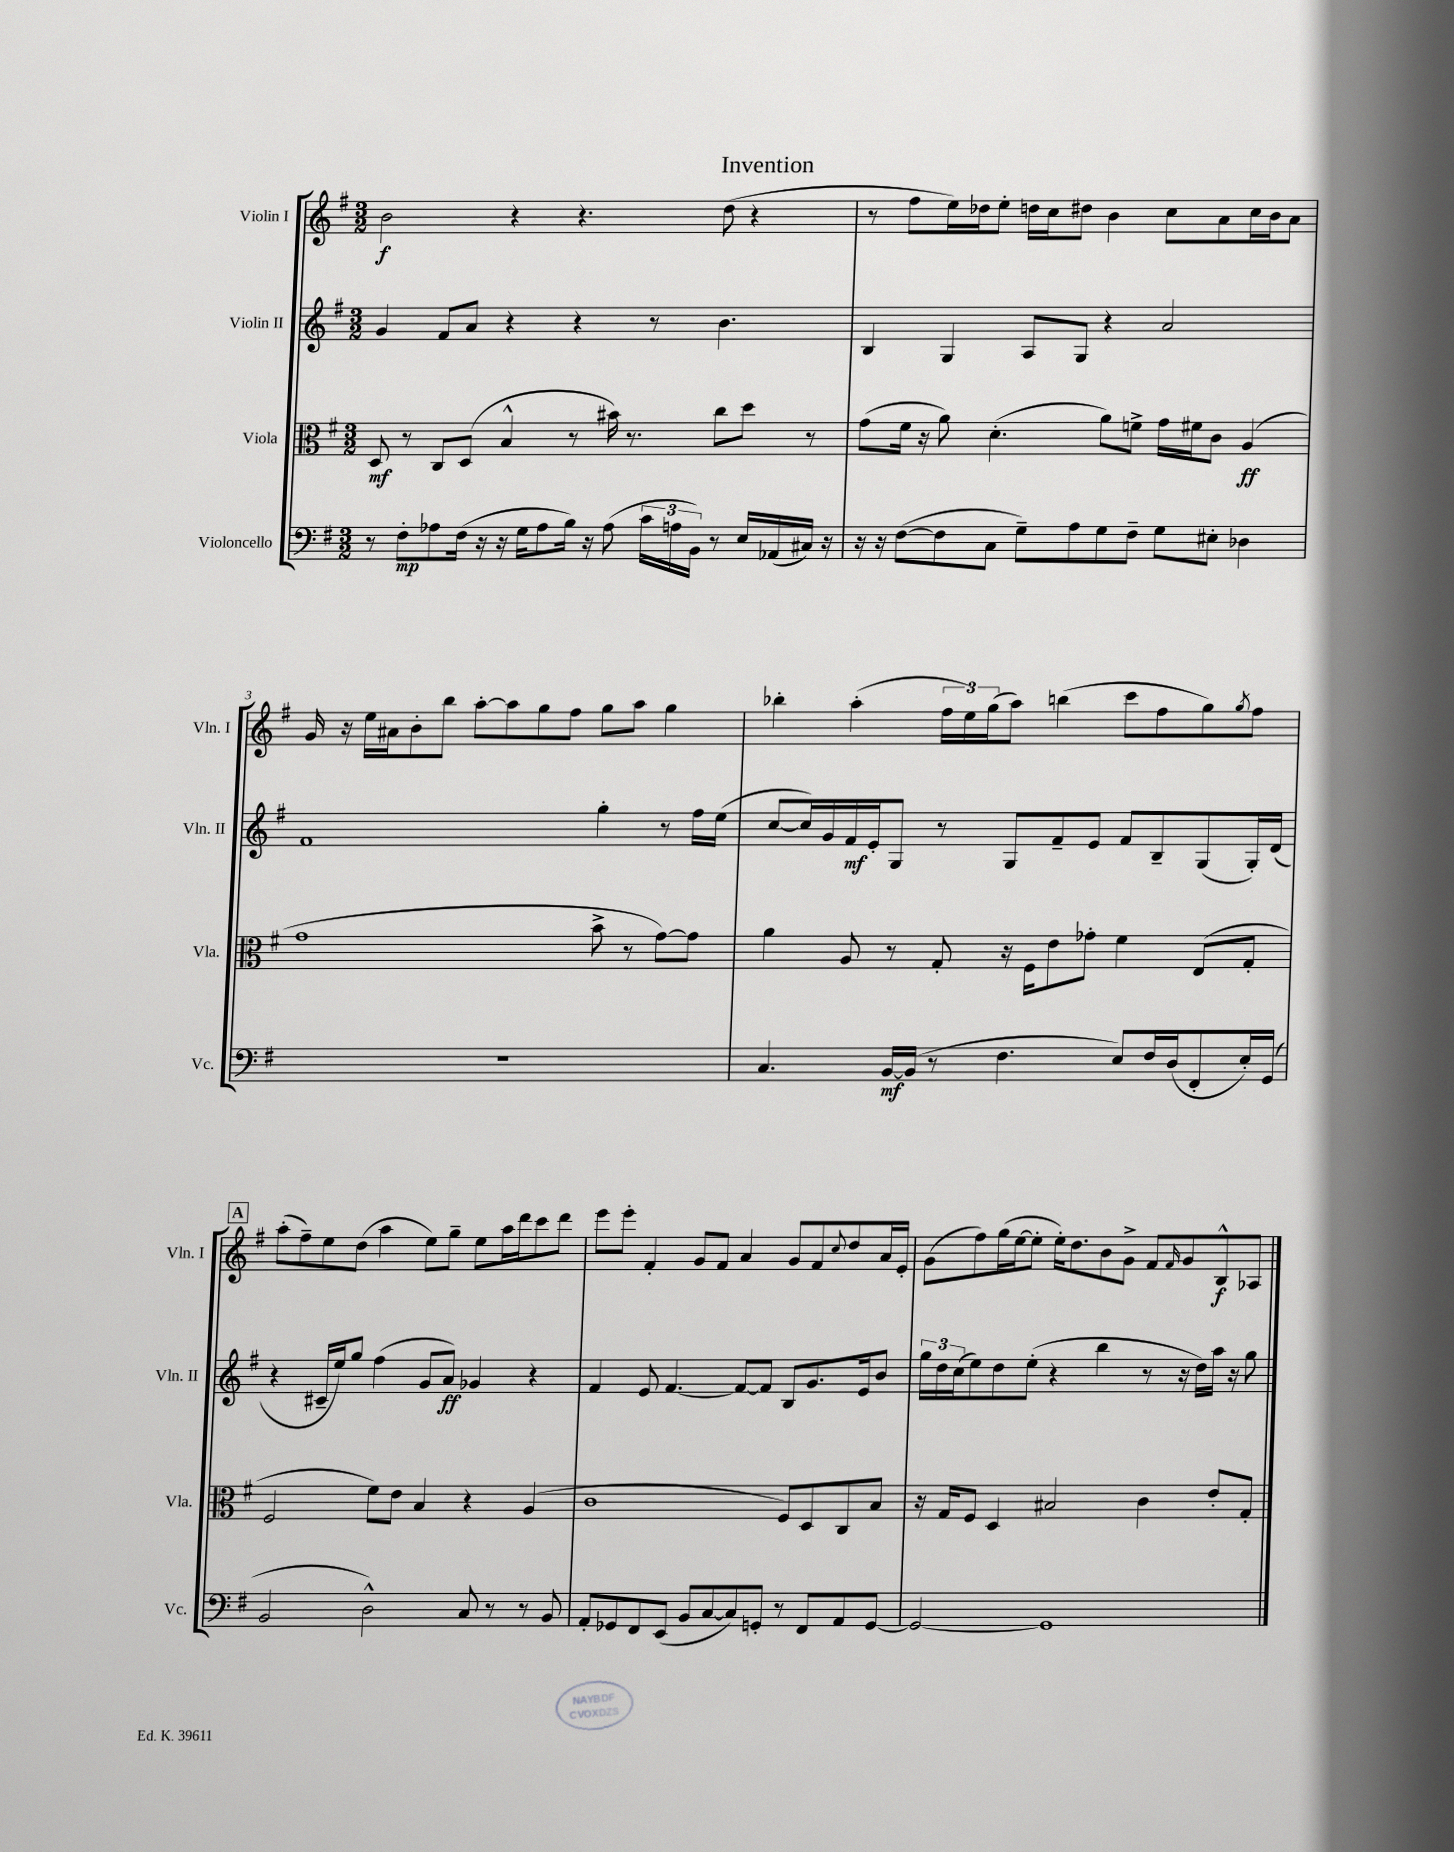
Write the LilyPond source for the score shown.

\header { title = "Invention" }
<<
\new StaffGroup <<
\new Staff = "s0" \with { instrumentName = "Violin I" shortInstrumentName = "Vln. I" } {
    \clef treble \key g \major \numericTimeSignature \time 3/2
    b'2\f r4 r4. d''8( r4 |
    r8 fis''8 e''16) des''16 e''8-. d''16 c''16 dis''8 b'4 c''8 a'8 c''16 b'16 a'8 |
    g'16 r16 e''16 ais'16 b'8-. b''8 a''8~-. a''8 g''8 fis''8 g''8 a''8 g''4 |
    bes''4-. a''4-.( \tuplet 3/2 { fis''16 e''16) g''16( } a''8) b''4( c'''8 fis''8 g''8) \acciaccatura { g''8 } fis''8 |
    \mark \markup { \box "A" } a''8-.( fis''8--) e''8 d''8( a''4 e''8) g''8-- e''8 a''16 d'''16 c'''8 d'''8 |
    e'''8 e'''8-. fis'4-. g'8 fis'8 a'4 g'8 fis'8 \appoggiatura { c''8 } d''8 a'16 e'16-. |
    g'8( fis''8) g''16( e''16~ e''8-. e''16-.) d''8. b'8 g'8-> fis'8 \grace { fis'16 } g'8 b8-^\f aes8 \bar "|." |
}
\new Staff = "s1" \with { instrumentName = "Violin II" shortInstrumentName = "Vln. II" } {
    \clef treble \key g \major \numericTimeSignature \time 3/2
    g'4 fis'8 a'8 r4 r4 r8 b'4. |
    b4 g4 a8 g8 r4 a'2 |
    fis'1 g''4-. r8 fis''16 e''16( |
    c''8~ c''16) g'16 fis'16\mf e'16-. g8 r8 g8 fis'8-- e'8 fis'8 b8-- g8( g16-.) d'16( |
    \mark \markup { \box "A" } r4 cis'16-- e''16) g''8 fis''4( g'8 a'8\ff) ges'4 r4 |
    fis'4 e'8 fis'4.~ fis'8~ fis'8 b8 g'8. e'16 b'8 |
    \tuplet 3/2 { g''16 d''16 c''16( } e''8) d''8 e''8-.( r4 b''4 r8 r16 d''16) a''16 r16 g''8 \bar "|." |
}
\new Staff = "s2" \with { instrumentName = "Viola" shortInstrumentName = "Vla." } {
    \clef alto \key g \major \numericTimeSignature \time 3/2
    d8\mf r8 c8 d8( b4-^ r8 bis'16) r8. c''8 d''8 r8 |
    g'8( fis'16 r16 a'8) d'4.-.( a'8) f'8-> g'16 fis'16 c'8 a4\ff( |
    g'1 b'8-> r8 g'8~) g'8 |
    a'4 a8 r8 g8-. r16 fis16 e'8 ges'8-. fis'4 e8( g8-. |
    \mark \markup { \box "A" } fis2 fis'8) e'8 b4 r4 a4( |
    c'1 fis8) d8 c8 b8 |
    r16 g16 fis8 d4 bis2 c'4 e'8-. g8-. \bar "|." |
}
\new Staff = "s3" \with { instrumentName = "Violoncello" shortInstrumentName = "Vc." } {
    \clef bass \key g \major \numericTimeSignature \time 3/2
    r8 fis8-.\mp aes8 fis16( r16 r16 g16 aes8 b16) r16 aes8( \tuplet 3/2 { c'16 a16 b,16) } r8 e16 aes,16( cis16) r16 |
    r16 r16 fis8~( fis8 c8 g8--) a8 g8 fis8-- g8 eis8-. des4 |
    R1. |
    c4. b,16~\mf b,16( r8 fis4. e8) fis16 d16( fis,8-. e16-.) g,16( |
    \mark \markup { \box "A" } b,2 d2-^) c8 r8 r8 b,8 |
    a,8-. ges,8 fis,8 e,8( b,8 c8~ c8) g,8-. r8 fis,8 a,8 g,8~ |
    g,2~ g,1 \bar "|." |
}
>>
>>
